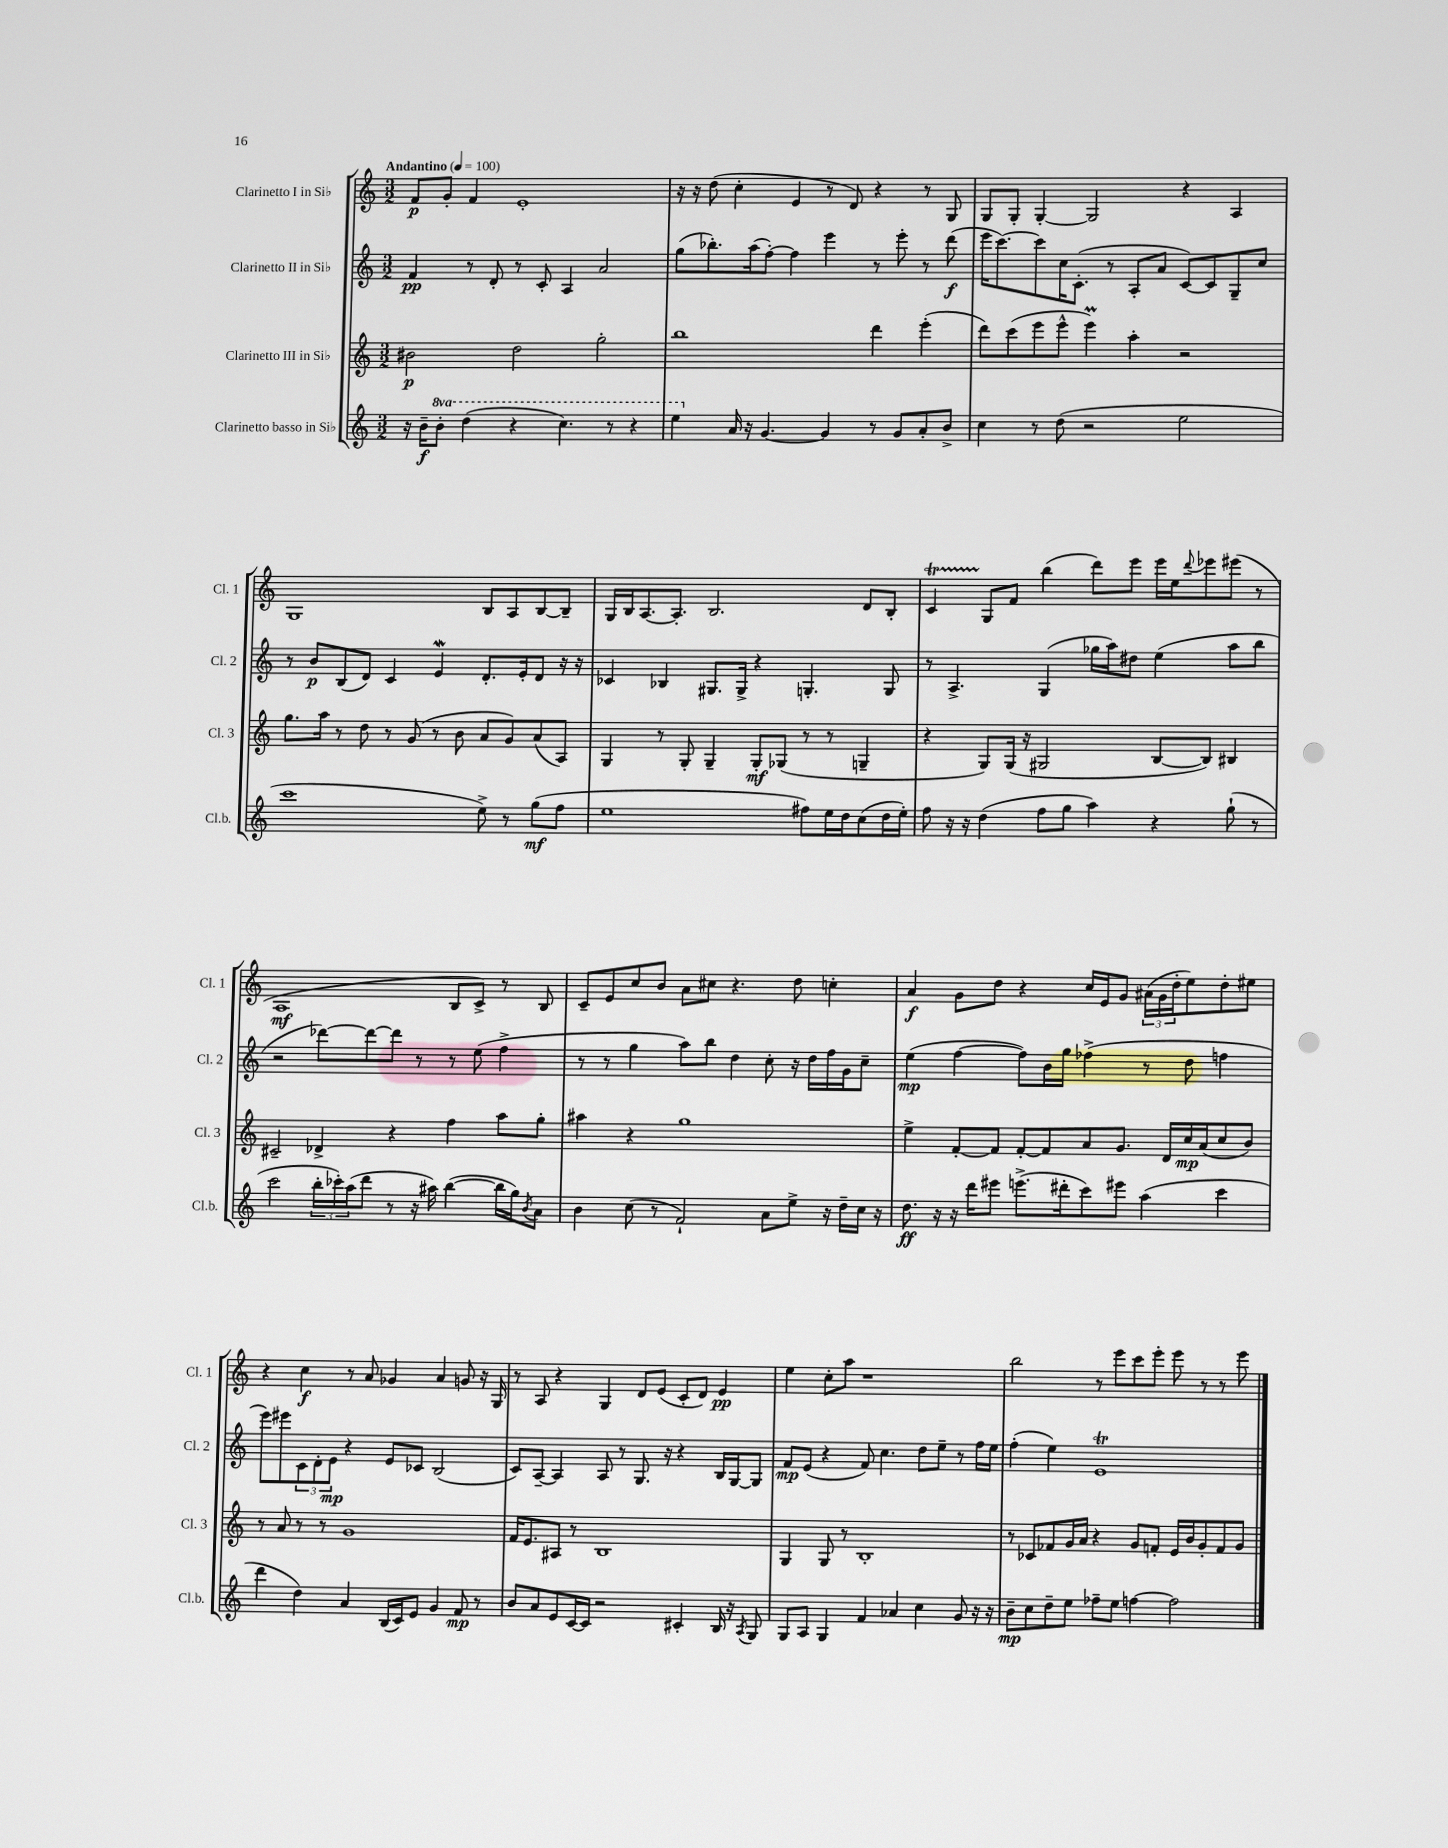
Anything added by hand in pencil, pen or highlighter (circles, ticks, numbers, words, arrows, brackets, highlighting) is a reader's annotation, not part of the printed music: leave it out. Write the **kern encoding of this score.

**kern	**kern	**kern	**kern
*staff4	*staff3	*staff2	*staff1
*clefG2	*clefG2	*clefG2	*clefG2
*k[]	*k[]	*k[]	*k[]
*M3/2	*M3/2	*M3/2	*M3/2
*MM100	*MM100	*MM100	*MM100
16r	2b#	4f	8f
16b~	.	.	.
8bb'	.	.	8g'
(4ddd	.	8r	4f
.	.	8d'	.
4r	2dd	8r	1e'
.	.	8c'	.
4.ccc)	.	4A	.
.	2gg'	2a	.
8r	.	.	.
4r	.	.	.
=	=	=	=
4eee	1bb	(8gg	16r
.	.	.	16r
.	.	8.bb-')	(8dd
16a	.	.	4cc'
16r	.	(16aa	.
[4.g	.	[8ff')	.
.	.	4ff]	4e
4g]	.	4eee	8r
.	.	.	8d)
8r	4ddd	8r	4r
8g	.	8eee'	.
8a'	(4eee'	8r	8r
8b^	.	(8ddd	8G
=	=	=	=
4cc	8ddd)	16eee	8G
.	.	[8.ccc)	.
.	(8ccc	.	8G'
8r	8eee	8ccc]	[4G'
(8dd	8eee^^	16cc	.
.	.	(8.c'	.
2r	4eee)	.	2G]
.	.	8r	.
.	4aa'	8A'	.
.	.	8a	.
2ee	2r	[8c)	4r
.	.	8c]	.
.	.	8G~	4A
.	.	8cc	.
=	=	=	=
1ccc	8.gg	8r	1G
.	.	8b	.
.	16aa	.	.
.	8r	(8B	.
.	8dd	8d)	.
.	8r	4c	.
.	(8g	.	.
.	8r	4e	.
.	8b	.	.
8ee^)	8a	8.d'	8B
8r	8g)	.	8A
.	.	16e'	.
(8gg	(8a	8d	[8B
8ff	8A)	16r	8B~]
.	.	16r	.
=	=	=	=
1ee	4G	4c-	16G
.	.	.	16B
.	.	.	[8.A
.	8r	4B-	.
.	.	.	8.A']
.	8G'	.	.
.	4G~	8.G#	2.B
.	.	16G#^	.
.	8G'	4r	.
.	(8G-	.	.
8ff#)	8r	4.G'	.
16ee	8r	.	.
16dd	.	.	.
(8cc	4G~	.	8d
16dd	.	8G	8B'
16ee')	.	.	.
=	=	=	=
8ff	4r	8r	4c
16r	.	4.A^	.
16r	.	.	.
(4dd	8G)	.	8G
.	(16G	.	8f
.	16r	.	.
8ff	2G#	(4G	(4bb
8gg	.	.	.
4aa)	.	16gg-	8ddd)
.	.	16aa)	.
.	.	8dd#	8eee
4r	[8B	(4ee	16eee
.	.	.	16ee
.	.	.	8qqddd
.	8B])	.	8eee-
(8gg`	4B#	8aa	(8eee#
8r	.	8bb	8r
=	=	=	=
2ccc	2c#~	2r	1A
24bb'	4d-^	[8ddd-)	.
24ccc-')	.	.	.
(24aa	.	.	.
8ddd	.	8ddd-_	.
8r	4r	8ddd-]	.
16r	.	8r	.
16aa#)	.	.	.
([4bb	4ff	8r	8B
.	.	(8ee	8c^)
16bb]	8aa	4ff^	8r
16gg)	.	.	.
8qb	.	.	.
8a	8gg'	.	8B
=	=	=	=
4b	4aa#	8r	8c~
.	.	8r	8e
(8cc	4r	4gg	8cc
8r	.	.	8b
2f`)	1gg	8aa)	8a
.	.	8bb	8cc#
.	.	4dd	4.r
8a	.	8cc'	.
8ee^	.	16r	8dd
.	.	16dd	.
16r	.	16ff	4cc'
16dd~	.	16g	.
16cc	.	8cc~	.
16r	.	.	.
=	=	=	=
8.dd	4ee^	(4ee	4a
16r	.	.	.
16r	[8f'	[4ff	8g
16ddd	.	.	.
8eee#	8f]	.	8dd
(8.eee^	[8f'	8ff])	4r
.	8f]	16b	.
16ddd#'	.	16gg	.
8ccc)	8a	(4ff-^	16cc
.	.	.	16e
8eee#	8.g	.	8g
(4aa	.	8r	(24a#
.	.	.	24g
.	16d	.	.
.	.	.	24dd'
.	16cc	8dd	8ee)
.	(16a	.	.
4ccc	8cc	4ff	8dd'
.	8b)	.	8ee#
=	=	=	=
4ddd	8r	8eee)	4r
.	8a	8eee#	.
4dd)	8r	12c	4cc
.	.	12d'	.
.	8r	.	.
.	.	12e	.
4a	1g	4r	8r
.	.	.	8a
(16B	.	8e	4g-
16c)	.	.	.
8e	.	8c-	.
4g	.	(2B	4a
8f	.	.	8g
8r	.	.	16r
.	.	.	16G
=	=	=	=
8b	16f	8c)	8r
.	8.e	.	.
8a	.	[8A~	8A
8e	8A#	4A]	4r
[16c	8r	.	.
16c]	.	.	.
2r	1B	8A	4G
.	.	8r	.
.	.	8.G	8d
.	.	.	(8e
.	.	16r	.
4c#'	.	4r	8c'
.	.	.	8d)
16B	.	16B	4e
16r	.	[16G	.
8qA	.	.	.
8G	.	8G]	.
=	=	=	=
8G	4G	8f	4ee
8A	.	(8e	.
4G	8G	4r	8cc'
.	8r	.	8aa
4f	1B'	8f)	1r
.	.	4.cc	.
4a-	.	.	.
4cc	.	8dd	.
.	.	8ee~	.
8g	.	8r	.
16r	.	16ff	.
16r	.	16ee	.
=	=	=	=
8b~	8r	(4ff'	2bb
8cc	8c-	.	.
8dd~	8f-	4ee)	.
8ee	16g	.	.
.	16a	.	.
8ff-~	4r	1e	8r
8ee	.	.	8eee
[4ff	8g	.	8ccc
.	8f'	.	8eee'
2ff]	16e	.	8eee
.	16b	.	.
.	8g'	.	8r
.	8f	.	8r
.	8g	.	8eee
==	==	==	==
*-	*-	*-	*-
